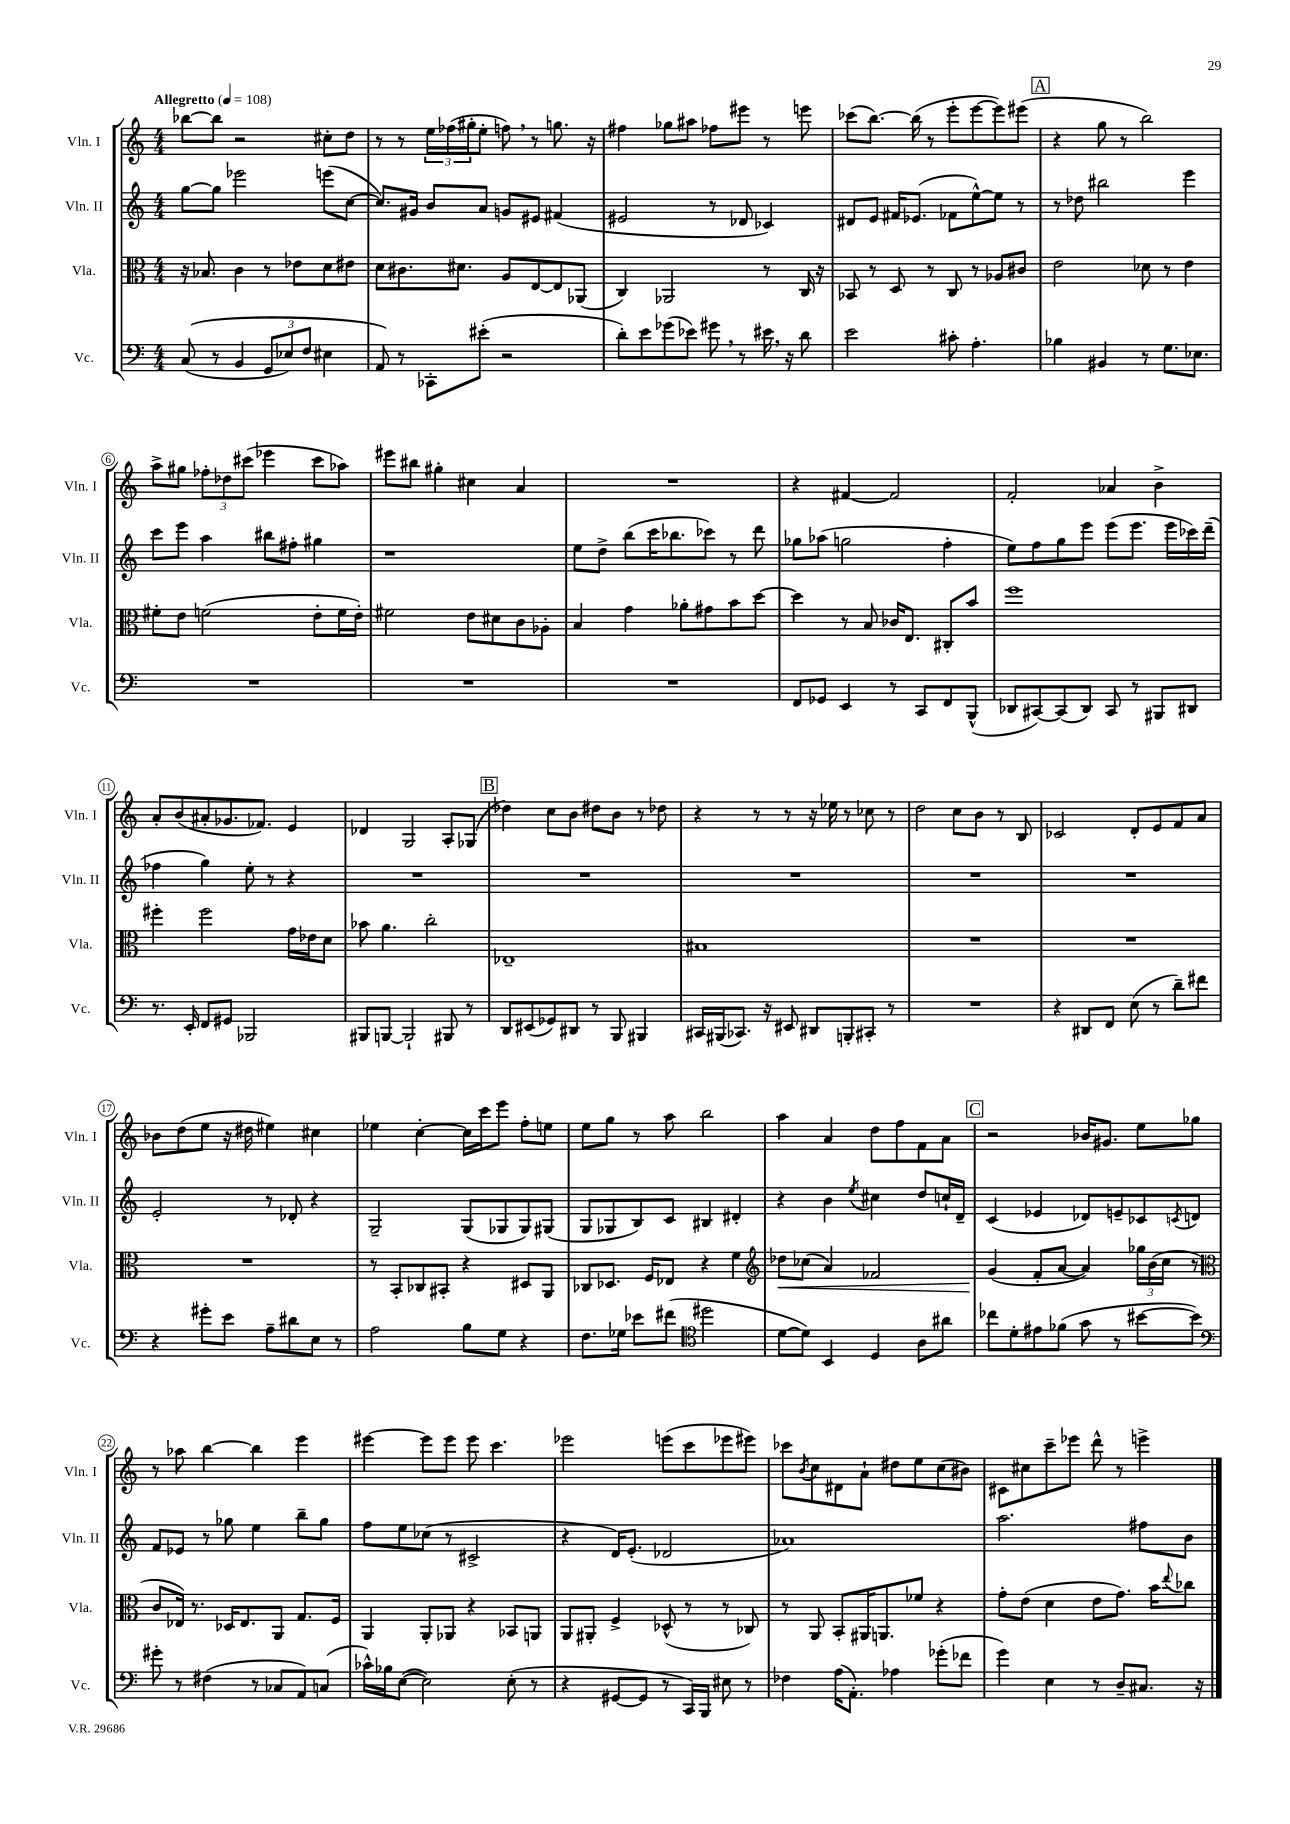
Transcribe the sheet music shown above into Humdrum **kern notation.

**kern	**kern	**dynam	**kern	**kern
*part4	*part3	*part3	*part2	*part1
*staff4	*staff3	*staff3	*staff2	*staff1
*I"Vc.	*I"Vla.	*	*I"Vln. II	*I"Vln. I
*I'Vc.	*I'Vla.	*	*I'Vln. II	*I'Vln. I
*clefF4	*clefC3	*	*clefG2	*clefG2
*k[]	*k[]	*	*k[]	*k[]
*M4/4	*M4/4	*	*M4/4	*M4/4
*MM108	*MM108	*	*MM108	*MM108
=1	=1	=1	=1	=1
!	!	!	!	!LO:TX:a:B:t=Allegretto
((8C/	16r	.	[8gg\L	[8bb-X\L
.	8.B-X/	.	.	.
8r	.	.	8gg\J]	8bb-\J]
4BB/	4c\	.	2eee-X\	2r
12GG/L	8r	.	.	.
12E-X/)	.	.	.	.
.	8e-X\L	.	.	.
12F/J	.	.	.	.
4E#X\	8d\	.	(8eeen\L	8cc#X'\L
.	8e#X\J	.	[8cc\J	8dd\J
=2	=2	=2	=2	=2
8AA/)	8d\L	.	8.cc/L])	8r
8r	8.c#X\	.	.	8r
.	.	.	16g#X/Jk	.
8CC-X'\L	.	.	8b/L	24ee\LL
.	.	.	.	(24ff-X\
.	8.d#X\J	.	.	.
.	.	.	.	24gg#X'\J
(8e#X'\J	.	.	8a/J	8ee'\J
2r	8A/L	.	8gn/L	8ffn,\)
.	[8E/	.	8e#X/J	8r
.	8E/]	.	(4f#X/	8.ggn\
.	(8AA-X/J	.	.	.
.	.	.	.	16r
=3	=3	=3	=3	=3
8d'\L)	4C/)	.	2e#X/	4ff#X\
8e\	.	.	.	.
(8g-X\	2AA-X/	.	.	8gg-X\L
8e-X\J)	.	.	.	8aa#X\J
8g#X,\	.	.	8r	8ff-X\L
8r	.	.	8d-X/	8eee#X\J
16e#X,\	8r	.	4c-X/)	8r
16r	.	.	.	.
8d\	16C/	.	.	8eeen\
.	16r	.	.	.
=4	=4	=4	=4	=4
2e\	8BB-X/	.	8d#X/L	(8ccc-X\L
.	8r	.	8e/J	[8.bb\J)
.	8D/	.	16f#X/KL	.
.	.	.	(8.e-X/J	(16bb\]
.	8r	.	.	8r
8c#X'\	8C/	.	8f-X\L	8eee'\L
4.A'\	8r	.	[8ee^^\)	[8eee\
.	8A-X/L	.	8ee\J]	8eee\])
.	8c#X/J	.	8r	(8eee#X\J
!!LO:REH:place=s1:t=A
=5	=5	=5	=5	=5
4B-X\	2e\	.	8r	4r
.	.	.	8dd-X\	.
4BB#X/	.	.	2bb#X\	8gg\
.	.	.	.	8r
8r	8d-X\	.	.	2bb\)
8.G\L	8r	.	.	.
.	4e\	.	4eee\	.
8.E-X\J	.	.	.	.
!!LO:LB:g=z
=6	=6	=6	=6	=6
1r	8f#X'\L	.	8ccc\L	8aa^\L
.	8e\J	.	8eee\J	8gg#X\J
.	(2fn\	.	4aa\	12ff-X'\L
.	.	.	.	12dd-X\
.	.	.	.	(12ccc#X\J
.	.	.	8bb#X\L	4eee-X\
.	.	.	8ff#X'\J	.
.	8e'\L	.	4gg#X\	8ccc#\L
.	16f\L	.	.	8aa-X\J)
.	16e'\JJ)	.	.	.
=7	=7	=7	=7	=7
1r	2f#X\	.	1r	8eee#X\L
.	.	.	.	8bb#X\J
.	.	.	.	4gg#X'\
.	8e\L	.	.	4cc#X\
.	8d#X\	.	.	.
.	8c\	.	.	4a/
.	8A-X'\J	.	.	.
=8	=8	=8	=8	=8
1r	4B/	.	8ee\L	1r
.	.	.	8dd^\J	.
.	4g\	.	(8bb\L	.
.	.	.	16ccc\K	.
.	.	.	8.bb-X\	.
.	8a-X'\L	.	.	.
.	8g#X\	.	8ccc-X\J)	.
.	8b\	.	8r	.
.	[8dd\J	.	8ddd\	.
=9	=9	=9	=9	=9
8FF/L	4dd\]	.	8gg-X\L	4r
8GG-X/J	.	.	(8aa-X\J	.
4EE/	8r	.	2ggn\	[4f#X/
.	8B/	.	.	.
8r	16c-X/KL	.	.	2f#/]
.	8.E/J	.	.	.
8CC/L	.	.	.	.
8FF/	8C#X'/L	.	4ff'\	.
(8BBB^^/J	8b/J	.	.	.
=10	=10	=10	=10	=10
8DD-X/L	1ff	.	8ee\L)	2f'/
[8CC#X/)	.	.	8ff\	.
(8CC#/]	.	.	8gg\	.
8DD-/J)	.	.	8eee\J	.
8CC#/	.	.	(8eee\L	4a-X/
8r	.	.	8.eee\J	.
8BBB#X/L	.	.	.	4b^\
.	.	.	16eee\LL	.
8DD#X/J	.	.	16ccc-X\)	.
.	.	.	(16ddd~\JJ	.
!!LO:LB:g=z
=11	=11	=11	=11	=11
8.r	4ff#X'\	.	4ff-X\	8a'/L
.	.	.	.	(8b/
16EE'/	.	.	.	.
8FF/L	2ff#\	.	4gg\)	8a#X'/
8GG#X/J	.	.	.	8.g-X/
2BBB-X/	.	.	8ee'\	.
.	.	.	.	8.f-X/J)
.	.	.	8r	.
.	16g\LL	.	4r	4e/
.	16e-X\J	.	.	.
.	8d\J	.	.	.
=12	=12	=12	=12	=12
8BBB#X/L	8b-X\	.	1r	4d-X/
[8BBBn/J	4.a\	.	.	.
2BBB`/]	.	.	.	2G/
.	2cc'\	.	.	.
8BBB#X/	.	.	.	8A'/L
8r	.	.	.	(8G-X/J
!!LO:REH:place=s1:t=B
=13	=13	=13	=13	=13
8DD/L	1E-X~	.	1r	4dd-X\)
(8EE#X/	.	.	.	.
8GG-X/)	.	.	.	8cc\L
8DD#X/J	.	.	.	8b\J
8r	.	.	.	8dd#X\L
8BBB/	.	.	.	8b\J
4BBB#X/	.	.	.	8r
.	.	.	.	8dd-X\
=14	=14	=14	=14	=14
16CC#X/LL	1B#X	.	1r	4r
(16BBB#X/J	.	.	.	.
8.CC-X/J)	.	.	.	.
.	.	.	.	8r
16r	.	.	.	.
8EE#X/	.	.	.	8r
8DD#X/L	.	.	.	16r
.	.	.	.	16ee-X\
8BBBn'/	.	.	.	8r
8CC#X'/J	.	.	.	8cc-X\
8r	.	.	.	8r
=15	=15	=15	=15	=15
1r	1r	.	1r	2dd\
.	.	.	.	8cc\L
.	.	.	.	8b\J
.	.	.	.	8r
.	.	.	.	8B/
=16	=16	=16	=16	=16
4r	1r	.	1r	2c-X/
8DD#X/L	.	.	.	.
8FF/J	.	.	.	.
(8E\	.	.	.	8d'/L
8r	.	.	.	8e/
8d~\L)	.	.	.	8f/
8f#X\J	.	.	.	8a/J
!!LO:LB:g=z
=17	=17	=17	=17	=17
4r	1r	.	2e'/	8b-X\L
.	.	.	.	(8dd\
8g#X'\L	.	.	.	8ee\J
8e\J	.	.	.	16r
.	.	.	.	16dd#X\
8A~\L	.	.	8r	4ee#X\)
8d#X\	.	.	8d-X'/	.
8E\J	.	.	4r	4cc#X\
8r	.	.	.	.
=18	=18	=18	=18	=18
2A\	8r	.	2G~/	4ee-X\
.	8BB'/L	.	.	.
.	8C-X/	.	.	[4cc'\
.	8BB#X'/J	.	.	.
8B\L	4r	.	(8G/L	16cc\LL]
.	.	.	.	16ccc\J
8G\J	.	.	8G-X/	8eee\J
4r	8D#X/L	.	8G-/)	8ff'\L
.	8AA/J	.	(8G#X/J	8een\J
=19	=19	=19	=19	=19
8.F\L	8C-X/L	.	8G/L	8ee\L
.	8.D-X/J	.	8G-X/	8gg\J
16G-X\Jk	.	.	.	.
8e-X\L	.	.	8B/)	8r
.	16F/KL	.	.	.
(8f#X\J	8E-X/J	.	8c/J	8aa\
*clefC4	*	*	*	*
2dd#X\	4r	.	4B#X/	2bb\
.	4f\	.	4d#X'/	.
=20	=20	=20	=20	=20
*	*clefG2	*	*	*
!	!	!LO:HP:b	!	!
[8d\L	8dd-X\L	<	4r	4aa\
8d\J])	(8cc-X\J	.	.	.
4BB/	4a/)	.	4b\	4a/
.	.	.	8qee/	.
4D/	2f-X/	.	4cc#X\	8dd\L
.	.	.	.	8ff\
8A\L	.	.	8dd/L	8f\
8a#X\J	.	.	16ccn`/L	8a\J
.	.	.	16d~/JJ	.
!!LO:REH:place=s1:t=C
=21	=21	=21	=21	=21
8cc-X\L	(4g/	.	(4c/	2r
8d'\	.	.	.	.
8e#X\	8f'/L	[	4e-X/	.
(8f-X\J	[8a/J	.	.	.
8g\	4a/])	.	8d-X/L)	16b-X/KL
.	.	.	.	8.g#X/J
8r	.	.	8en~/	.
[8b#X\L	24gg-X\LL	.	8c-X/	8ee\L
.	(24b\	.	.	.
.	24cc\JJ	.	.	.
.	.	.	8qcn/	.
8b#\J])	8r	.	8dn/J	8gg-X\J
!!LO:LB:g=z
=22	=22	=22	=22	=22
*clefF4	*clefC3	*	*	*
8g#X'\	8c/L	.	8f/L	8r
8r	16E-X/Jk)	.	8e-X/J	8aa-X\
.	8.r	.	.	.
(4F#X\	.	.	8r	[4bb\
.	16D-X/KL	.	8gg-X\	.
.	8.E-/	.	.	.
8r	.	.	4ee\	4bb\]
8C-X/L	8AA/J	.	.	.
8AA/)	8.G/L	.	8bb~\L	4eee\
(8Cn/J	.	.	8gg-\J	.
.	16F/Jk	.	.	.
=23	=23	=23	=23	=23
16c-X^^\LL)	4AA/	.	8ff\L	[4eee#X\
16B-X\J	.	.	.	.
([8E\J	.	.	8ee\	.
2E\])	8AA'/L	.	(8cc-X\J	8eee#\L]
.	8AA-X/J	.	8r	8eee#\J
.	4r	.	2c#X^/	8eee#\
.	.	.	.	4.ccc\
(8E'\	8BB-X/L	.	.	.
8r	8AAn/J	.	.	.
=24	=24	=24	=24	=24
4r	8AA/L	.	4r	2eee-X\
.	8AA#X'/J	.	.	.
[8GG#X/L	4F^/	.	16d/KL)	.
.	.	.	(8.e'/J	.
8GG#/J]	.	.	.	.
8r	(8D-X^^/	.	2d-X/	(8eeen\L
16CC/LL)	8r	.	.	8ccc\
16BBB/JJ	.	.	.	.
8E#X\	8r	.	.	8eee-X\
8r	8C-X/)	.	.	8eee#X\J)
=25	=25	=25	=25	=25
4F-X\	8r	.	1a-X)	8ccc-X\L
.	.	.	.	8qb/
.	8AA/	.	.	8cc\
(16A\KL	8BB'/L	.	.	8d#X\
8.AA'\J)	.	.	.	.
.	16AA#X/K	.	.	8a`\J
.	8.AAn/	.	.	.
4A-X\	.	.	.	8dd#X\L
.	8f-X/J	.	.	8ee\
(8g-X'\L	4r	.	.	(8cc\
8f-X\J	.	.	.	8b#X\J)
=26	=26	=26	=26	=26
4g\)	8g'\L	.	2.aa\	8c#X\L
.	(8e\J	.	.	8cc#X\
4E\	4d\	.	.	8ccc~\
.	.	.	.	8eee-X\J
8r	8e\L	.	.	8ddd^^\
8D~/L	8.g\J)	.	.	8r
8.C#X/J	.	.	8ff#X\L	4eeen^\
.	16b\KL	.	.	.
.	8qqee/	.	.	.
.	8cc-X\J	.	8b\J	.
16r	.	.	.	.
==	==	==	==	==
*-	*-	*-	*-	*-
